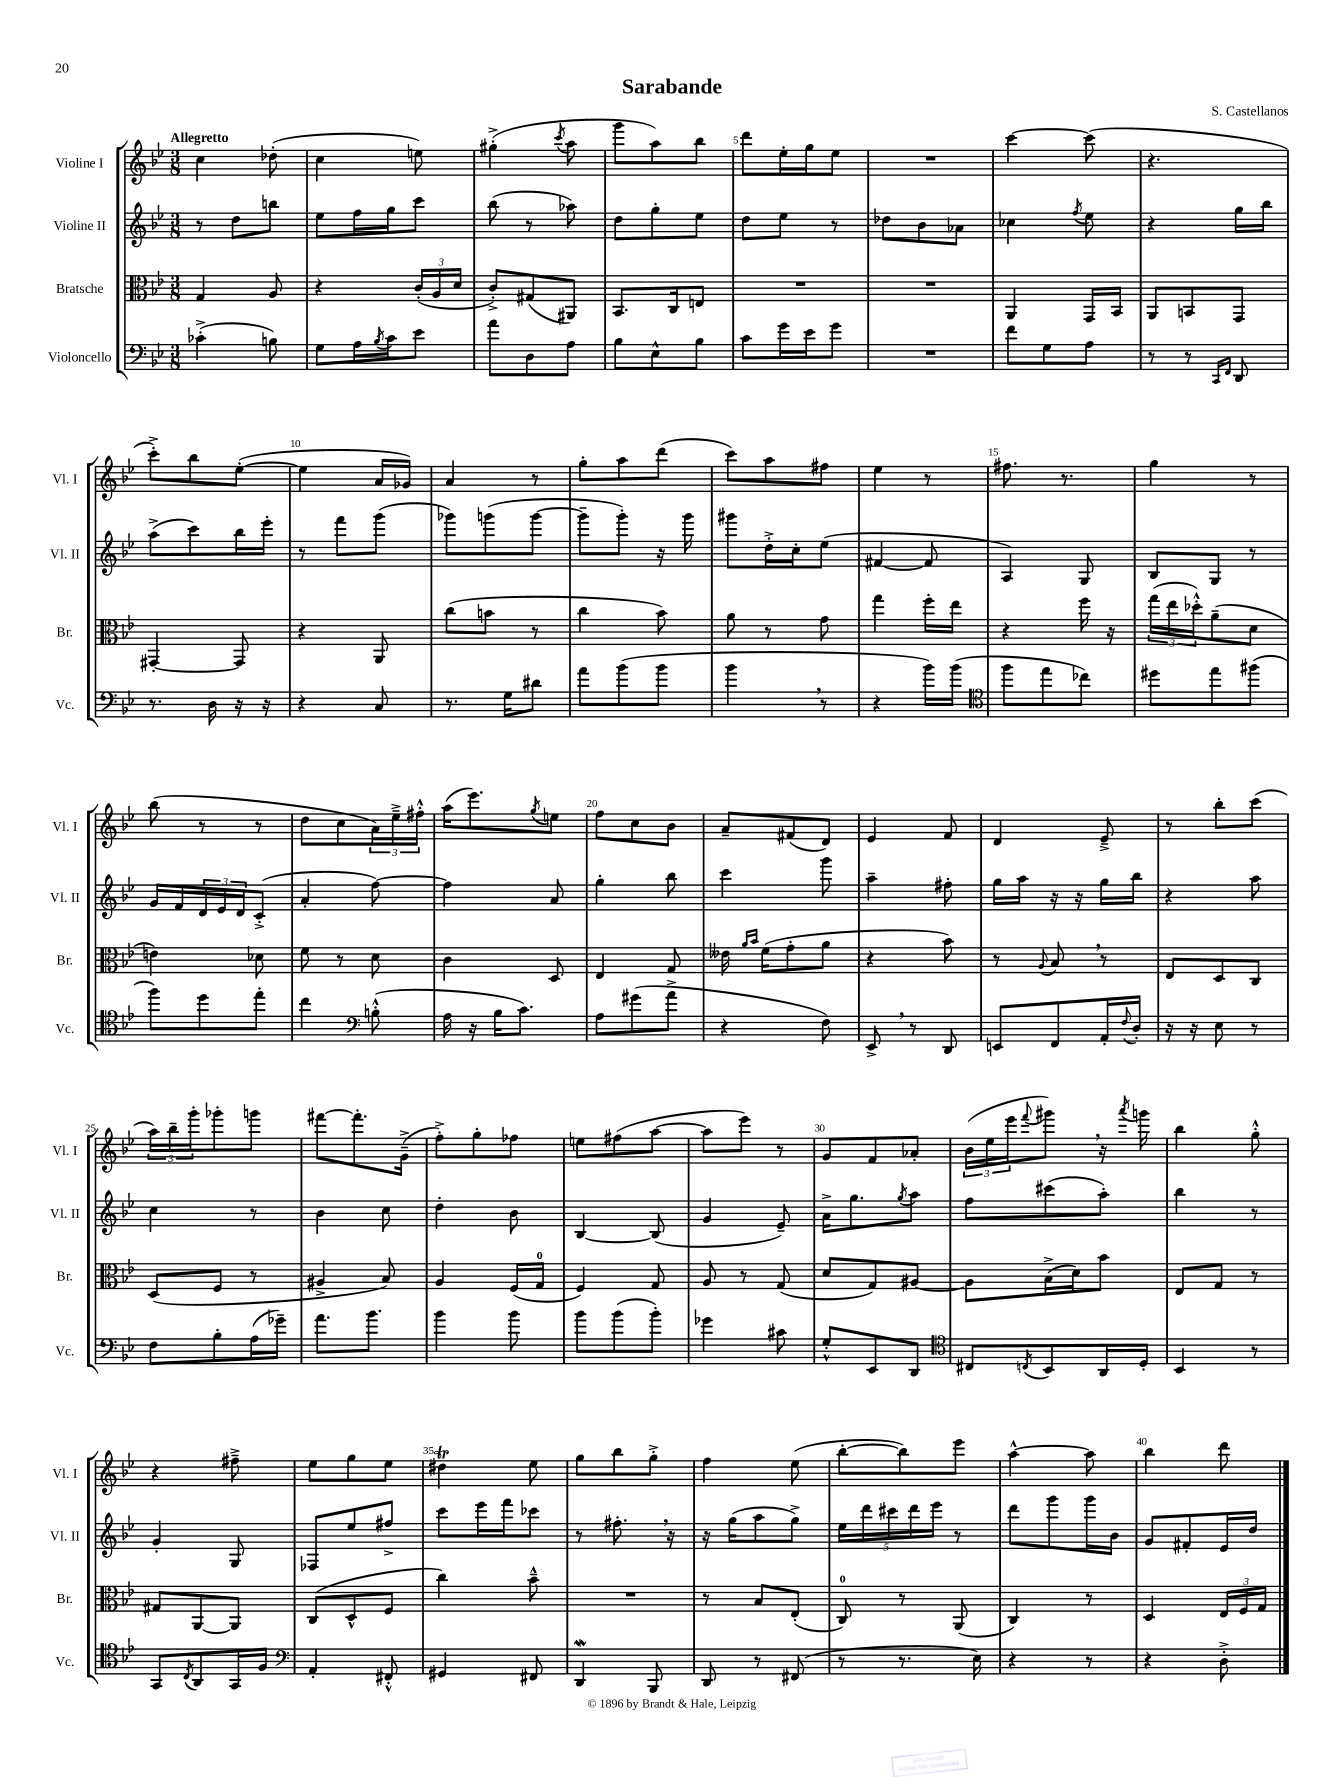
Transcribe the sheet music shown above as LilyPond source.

\header { title = "Sarabande" composer = "S. Castellanos" }
<<
\new StaffGroup <<
\new Staff = "s0" \with { instrumentName = "Violine I" shortInstrumentName = "Vl. I" } {
    \clef treble \key bes \major \numericTimeSignature \time 3/8 \tempo "Allegretto"
    c''4 des''8-.( |
    c''4 e''8) |
    gis''4-.->( \acciaccatura { c'''8 } a''8 |
    g'''8 a''8) bes''8 |
    d'''8 ees''16-. g''16 ees''8 |
    R4. |
    c'''4~ c'''8( |
    r4. |
    c'''8-.->) bes''8 ees''8~-.( |
    ees''4 a'16 ges'16) |
    a'4 r8 |
    g''8-. a''8 d'''8( |
    c'''8) a''8 fis''8 |
    ees''4 r8 |
    fis''8. r8. |
    g''4 r8 |
    bes''8( r8 r8 |
    d''8 c''8 \tuplet 3/2 { a'16) ees''16---> fis''16-.-^ } |
    a''16( ees'''8.) \acciaccatura { g''8 } e''8 |
    f''8 c''8 bes'8 |
    a'8-- fis'8( d'8) |
    ees'4 f'8 |
    d'4 ees'8---> |
    r8 bes''8-. c'''8( |
    \tuplet 3/2 { a''16) bes''16-- g'''16-. } ges'''8-. g'''8 |
    fis'''8~ fis'''8.-. g'16--->( |
    f''8-.->) g''8-. fes''8 |
    e''8 fis''8( a''8~ |
    a''8 ees'''8) r8 |
    g'8 f'8 aes'8-. |
    \tuplet 3/2 { bes'16( ees''16 ees'''16 } \appoggiatura { f'''8 } gis'''8) \breathe r16 \acciaccatura { a'''8 } g'''16 |
    bes''4 g''8-.-^ |
    r4 fis''8---> |
    ees''8 g''8 ees''8 |
    dis''4\trill ees''8 |
    g''8 bes''8 g''8-.-> |
    f''4 ees''8( |
    bes''8~-. bes''8) ees'''8 |
    a''4~-^ a''8 |
    bes''4 d'''8 \bar "|." |
}
\new Staff = "s1" \with { instrumentName = "Violine II" shortInstrumentName = "Vl. II" } {
    \clef treble \key bes \major \numericTimeSignature \time 3/8
    r8 d''8 b''8 |
    ees''8 f''16 g''16 c'''8 |
    bes''8( r8 aes''8) |
    d''8 g''8-. ees''8 |
    d''8 ees''8 r8 |
    des''8 bes'8 aes'8 |
    ces''4 \acciaccatura { f''8 } ees''8 |
    r4 g''16 bes''16 |
    a''8->( c'''8) bes''16 ees'''16-. |
    r8 f'''8 g'''8( |
    ges'''8) g'''8( g'''8~ |
    g'''8-- g'''8-.) r16 g'''16 |
    gis'''8 d''16-.-> c''16-. ees''8( |
    fis'4~ fis'8 |
    a4) g8 |
    bes8 g8 r8 |
    g'16 f'16 \tuplet 3/2 { d'16 ees'16 d'16 } c'8-.->( |
    a'4-. f''8~) |
    f''4 a'8 |
    g''4-. bes''8 |
    c'''4 g'''8 |
    a''4-- fis''8-. |
    g''16 a''16 r16 r16 g''16 bes''16 |
    r4 a''8 |
    c''4 r8 |
    bes'4 c''8 |
    d''4-. bes'8 |
    bes4~ bes8( |
    g'4 ees'8--) |
    a'16-> g''8. \acciaccatura { g''8 } a''8 |
    f''8 cis'''8( a''8-.) |
    bes''4 r8 |
    g'4-. g8 |
    fes8 ees''8 fis''8-> |
    c'''8 ees'''16 f'''16 ces'''8 |
    r8 fis''8.-. \breathe r16 |
    r16 g''16( a''8 g''8->) |
    \tuplet 5/4 { ees''16 d'''16 cis'''16 d'''16 ees'''16 } r8 |
    d'''8 g'''8 g'''16 bes'16 |
    g'8 fis'8-. ees'16 d''16 \bar "|." |
}
\new Staff = "s2" \with { instrumentName = "Bratsche" shortInstrumentName = "Br." } {
    \clef alto \key bes \major \numericTimeSignature \time 3/8
    g4 a8 |
    r4 \tuplet 3/2 { c'16-.( a16 d'16 } |
    c'8-.->) gis8( ais,8) |
    bes,8. c16 e8 |
    R4. |
    R4. |
    a,4 g,16 bes,16 |
    a,8 b,8 g,8 |
    gis,4~-. gis,8 |
    r4 a,8 |
    c''8( b'8 r8 |
    c''4 bes'8) |
    a'8 r8 g'8 |
    g''4 f''16-. ees''16 |
    r4 f''16 r16 |
    \tuplet 3/2 { g''16( ees''16 des''16-.-^) } a'8--( d'8 |
    e'4) des'8 |
    f'8 r8 d'8 |
    c'4 d8 |
    ees4 g8 |
    eeses'16 \grace { a'16 bes'16 } f'16( g'8-. a'8 |
    r4 bes'8) |
    r8 \appoggiatura { a8 } bes8 \breathe r8 |
    ees8 d8 c8 |
    d8( f8 r8 |
    ais4-> bes8) |
    a4 f16( g16-0 |
    f4) g8 |
    a8 r8 g8( |
    d'8 g8) ais8~ |
    ais8 bes16->( d'16) bes'8 |
    ees8 g8 r8 |
    gis8 a,8~ a,8 |
    c8( d8-^ f8 |
    c''4) bes'8---^ |
    R4. |
    r8 bes8 ees8-.( |
    c8-0) r8 a,8( |
    c4) r8 |
    d4 \tuplet 3/2 { ees16 f16 g16 } \bar "|." |
}
\new Staff = "s3" \with { instrumentName = "Violoncello" shortInstrumentName = "Vc." } {
    \clef bass \key bes \major \numericTimeSignature \time 3/8
    ces'4-.->( b8) |
    g8 a16 \acciaccatura { bes8 } c'16 ees'8 |
    a'8 d8 a8 |
    bes8 ees8-^ bes8 |
    c'8 g'16 ees'16 g'8 |
    R4. |
    f'8 g8 a8 |
    r8 r8 \grace { c,16 f,16 } d,8 |
    r8. d16 r16 r16 |
    r4 c8 |
    r8. g16 dis'8 |
    a'8 bes'8( bes'8 |
    bes'4 \breathe r8 |
    r4 bes'16) bes'16( |
    \clef tenor f''8 ees''8 ces''8) |
    dis''8 ees''8 fis''8( |
    f''8) d''8 ees''8-. |
    c''4 \clef bass b8-.-^( |
    a16 r16 bes16 c'8.) |
    a8 gis'8( a'8-> |
    r4 f8) |
    ees,8-> \breathe r8 d,8 |
    e,8 f,8 a,16-. \appoggiatura { f8 } d16-. |
    r16 r16 ees8 r8 |
    f8 bes8-. a16( ges'16--) |
    a'8. bes'8. |
    bes'4 bes'8 |
    bes'8 bes'8( bes'8-.) |
    ges'4 cis'8 |
    g8-.-^ ees,8 d,8 |
    \clef tenor cis8 \acciaccatura { c8 } bes,8 a,16 d16-. |
    bes,4 r8 |
    g,8 \acciaccatura { c8 } a,8 g,16 f16 |
    \clef bass a,4-. fis,8-.-^ |
    gis,4 fis,8 |
    d,4\mordent bes,,8 |
    d,8 r8 fis,8( |
    r8 r8. ees16) |
    r4 r8 |
    r4 d8-.-> \bar "|." |
}
>>
>>
\layout { \context { \Score \override BarNumber.break-visibility = ##(#f #t #t) barNumberVisibility = #(every-nth-bar-number-visible 5) } }
